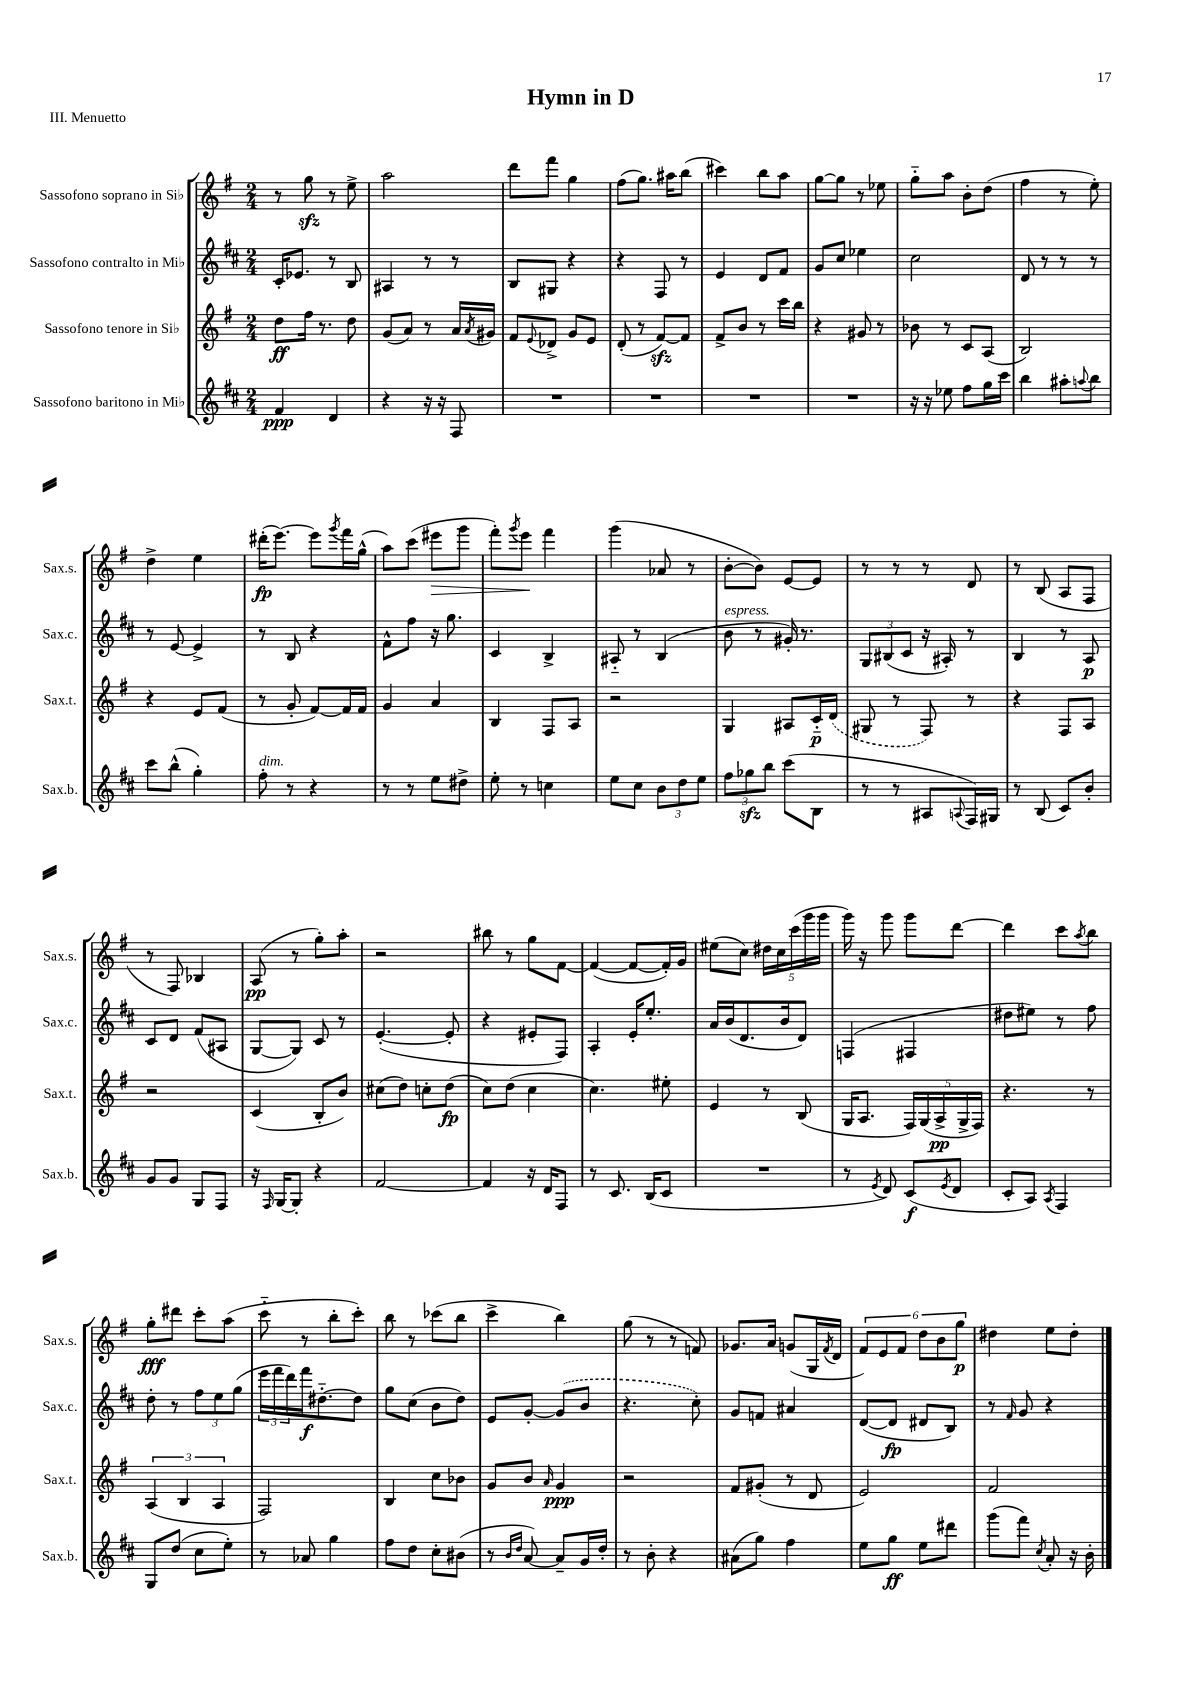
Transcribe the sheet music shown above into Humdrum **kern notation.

**kern	**dynam	**kern	**dynam	**kern	**dynam	**kern	**dynam
*part4	*part4	*part3	*part3	*part2	*part2	*part1	*part1
*staff4	*staff4	*staff3	*staff3	*staff2	*staff2	*staff1	*staff1
*I"Sassofono baritono in Mi♭	*	*I"Sassofono tenore in Si♭	*	*I"Sassofono contralto in Mi♭	*	*I"Sassofono soprano in Si♭	*
*I'Sax.b.	*	*I'Sax.t.	*	*I'Sax.c.	*	*I'Sax.s.	*
*clefG2	*	*clefG2	*	*clefG2	*	*clefG2	*
*k[f#c#]	*	*k[f#]	*	*k[f#c#]	*	*k[f#]	*
*M2/4	*	*M2/4	*	*M2/4	*	*M2/4	*
=1	=1	=1	=1	=1	=1	=1	=1
4f#/	ppp	8dd\L	ff	16c#'/KL	.	8r	.
.	.	.	.	8.e-X/J	.	.	.
.	.	16ff#\Jk	.	.	.	8ggzz\	.
.	.	8.r	.	.	.	.	.
4d/	.	.	.	8r	.	8r	.
.	.	8dd\	.	8B/	.	8ee^\	.
=2	=2	=2	=2	=2	=2	=2	=2
4r	.	(8g/L	.	4A#X/	.	2aa\	.
.	.	8a/J)	.	.	.	.	.
16r	.	8r	.	8r	.	.	.
16r	.	.	.	.	.	.	.
8F#/	.	16a/LL	.	8r	.	.	.
.	.	8qa/	.	.	.	.	.
.	.	16g#X/JJ	.	.	.	.	.
=3	=3	=3	=3	=3	=3	=3	=3
2r	.	8f#/L	.	8B/L	.	8ddd\L	.
.	.	8qqe/	.	.	.	.	.
.	.	8d-X^/J	.	8G#X/J	.	8fff#\J	.
.	.	8g/L	.	4r	.	4gg\	.
.	.	8e/J	.	.	.	.	.
=4	=4	=4	=4	=4	=4	=4	=4
2r	.	(8d'/	.	4r	.	(8ff#\L	.
.	.	8r	.	.	.	8.gg\J)	.
.	.	[8f#zz/L)	.	8F#/	.	.	.
.	.	.	.	.	.	16aa#X\KL	.
.	.	8f#/J]	.	8r	.	(8bb\J	.
=5	=5	=5	=5	=5	=5	=5	=5
2r	.	8f#^/L	.	4e/	.	4ccc#X\)	.
.	.	8b/J	.	.	.	.	.
.	.	8r	.	8d/L	.	8bb\L	.
.	.	16ccc\LL	.	8f#/J	.	8aa\J	.
.	.	16bb\JJ	.	.	.	.	.
=6	=6	=6	=6	=6	=6	=6	=6
2r	.	4r	.	8g/L	.	[8gg\L	.
.	.	.	.	8cc#/J	.	8gg\J]	.
.	.	8g#X/	.	4ee-X\	.	8r	.
.	.	8r	.	.	.	8ee-X\	.
=7	=7	=7	=7	=7	=7	=7	=7
16r	.	8b-X\	.	2cc#\	.	8gg\L	.
16r	.	.	.	.	.	.	.
8ee-X\	.	8r	.	.	.	8aa\J	.
8ff#\L	.	8c/L	.	.	.	8b'\L	.
16gg\L	.	(8A/J	.	.	.	(8dd\J	.
16ccc#\JJ	.	.	.	.	.	.	.
=8	=8	=8	=8	=8	=8	=8	=8
4bb\	.	2B/)	.	8d/	.	4ff#\	.
.	.	.	.	8r	.	.	.
8aa#X'\L	.	.	.	8r	.	8r	.
8qqaan/	.	.	.	.	.	.	.
8bb\J	.	.	.	8r	.	8ee'\)	.
!!LO:LB:g=z
=9	=9	=9	=9	=9	=9	=9	=9
8ccc#\L	.	4r	.	8r	.	4dd^\	.
(8bb^^\J	.	.	.	[8e/	.	.	.
4gg'\)	.	8e/L	.	4e^/]	.	4ee\	.
.	.	(8f#/J	.	.	.	.	.
=10	=10	=10	=10	=10	=10	=10	=10
!LO:TX:a:i:t=dim.	!	!	!	!	!	!	!
8ff#'\	.	8r	.	8r	.	(16ddd#X'\KL	fp
.	.	.	.	.	.	[8.eee\J)	.
8r	.	8g'/	.	8B/	.	.	.
4r	.	[8f#/L)	.	4r	.	8eee\L]	.
.	.	.	.	.	.	8qggg/	.
.	.	16f#/L]	.	.	.	16fff#\L	.
.	.	16f#/JJ	.	.	.	(16gg^^\JJ	.
=11	=11	=11	=11	=11	=11	=11	=11
8r	.	4g/	.	8f#^^\L	.	8aa\L)	.
8r	.	.	.	8ff#\J	.	(8ccc\J	.
!	!	!	!	!	!	!	!LO:HP:b
8ee\L	.	4a/	.	16r	.	8eee#X\L	>
.	.	.	.	8.gg\	.	.	.
8dd#X^\J	.	.	.	.	.	8ggg\J	.
=12	=12	=12	=12	=12	=12	=12	=12
8ee'\	.	4B/	.	4c#/	.	8fff#'\L)	.
.	.	.	.	.	.	8qggg/	.
8r	.	.	.	.	.	8eee\J	.
4ccn\	.	8F#/L	.	4B^/	.	4fff#\	]
.	.	8A/J	.	.	.	.	.
=13	=13	=13	=13	=13	=13	=13	=13
8ee\L	.	2r	.	8A#X/	.	(4ggg\	.
8cc#\J	.	.	.	8r	.	.	.
12b\L	.	.	.	(4B/	.	8a-X/	.
12dd\	.	.	.	.	.	.	.
.	.	.	.	.	.	8r	.
12ee\J	.	.	.	.	.	.	.
=14	=14	=14	=14	=14	=14	=14	=14
!	!	!	!	!LO:TX:a:i:t=espress.	!	!	!
12ff#\L	.	4G/	.	8b\	.	[8b'\L	.
12gg-Xzz\	.	.	.	.	.	.	.
.	.	.	.	8r	.	8b\J])	.
12bb\J	.	.	.	.	.	.	.
(8ccc#\L	.	8A#X/L	.	16g#X'/)	.	[8e/L	.
.	.	.	.	8.r	.	.	.
8B\J	.	16c/L	p	.	.	8e/J]	.
.	.	(16d/JJ	.	.	.	.	.
=15	=15	=15	=15	=15	=15	=15	=15
8r	.	8G#X/	.	12G/L	.	8r	.
.	.	.	.	(12B#X/	.	.	.
8r	.	8r	.	.	.	8r	.
.	.	.	.	12c#/J	.	.	.
8A#X/L	.	8F#/)	.	16r	.	8r	.
.	.	.	.	16A#X'/)	.	.	.
8qqAn/	.	.	.	.	.	.	.
16F#/L)	.	8r	.	8r	.	8d/	.
16G#X/JJ	.	.	.	.	.	.	.
=16	=16	=16	=16	=16	=16	=16	=16
8r	.	4r	.	4B/	.	8r	.
(8B/	.	.	.	.	.	(8B/	.
8c#/L)	.	8F#/L	.	8r	.	8A/L	.
8b'/J	.	8A/J	.	8A/	p	8F#/J	.
!!LO:LB:g=z
=17	=17	=17	=17	=17	=17	=17	=17
8g/L	.	2r	.	8c#/L	.	8r	.
8g/J	.	.	.	8d/J	.	8F#/)	.
8G/L	.	.	.	(8f#/L	.	4B-X/	.
8F#/J	.	.	.	8A#X/J	.	.	.
=18	=18	=18	=18	=18	=18	=18	=18
16r	.	(4c/	.	[8G/L	.	(8A/	pp
16qqF#/	.	.	.	.	.	.	.
[16G/KL	.	.	.	.	.	.	.
8G'/J]	.	.	.	8G/J])	.	8r	.
4r	.	8B'/L	.	8c#/	.	8gg'\L)	.
.	.	8b/J)	.	8r	.	8aa'\J	.
=19	=19	=19	=19	=19	=19	=19	=19
[2f#/	.	(8cc#X\L	.	([4.e'/	.	2r	.
.	.	8dd\J)	.	.	.	.	.
.	.	8ccn'\L	.	.	.	.	.
.	.	(8dd\J	fp	8e'/]	.	.	.
=20	=20	=20	=20	=20	=20	=20	=20
4f#/]	.	8cc\L)	.	4r	.	8bb#X\	.
.	.	(8dd\J	.	.	.	8r	.
16r	.	4cc\	.	8e#X'/L	.	8gg\L	.
16d/KL	.	.	.	.	.	.	.
8F#/J	.	.	.	8F#/J)	.	[8f#\J	.
=21	=21	=21	=21	=21	=21	=21	=21
8r	.	4.cc\)	.	4A'/	.	(4f#/_	.
8.c#/	.	.	.	.	.	.	.
.	.	.	.	16e'/KL	.	8f#/L_	.
(16B/KL	.	.	.	8.ee'/J	.	.	.
8c#/J	.	8ee#X'\	.	.	.	16f#'/L])	.
.	.	.	.	.	.	16g/JJ	.
=22	=22	=22	=22	=22	=22	=22	=22
2r	.	4e/	.	16a/LL	.	(8ee#X\L	.
.	.	.	.	(16b/J	.	.	.
.	.	.	.	8.d/	.	8cc\J)	.
.	.	8r	.	.	.	20dd#X\LL	.
.	.	.	.	.	.	20cc\	.
.	.	.	.	16b/k	.	.	.
.	.	.	.	.	.	(20ccc\	.
.	.	(8B/	.	8d/J)	.	.	.
.	.	.	.	.	.	20ggg\	.
.	.	.	.	.	.	20ggg\JJ	.
=23	=23	=23	=23	=23	=23	=23	=23
8r	.	16G/KL	.	(4Fn/	.	16ggg\)	.
.	.	8.A/J	.	.	.	16r	.
8qe/	.	.	.	.	.	.	.
8d/)	.	.	.	.	.	8ggg\	.
(8c#/L	f	20F#/LL)	.	4F#X/	.	8ggg\L	.
.	.	(20G/	.	.	.	.	.
.	.	20A^/	pp	.	.	.	.
8qe/	.	.	.	.	.	.	.
8d/J	.	.	.	.	.	[8ddd\J	.
.	.	20G^/	.	.	.	.	.
.	.	20F#/JJ)	.	.	.	.	.
=24	=24	=24	=24	=24	=24	=24	=24
8c#'/L	.	4.r	.	8dd#X\L	.	4ddd\]	.
8A/J)	.	.	.	8ee#X\J)	.	.	.
8qA/	.	.	.	.	.	.	.
4F#/	.	.	.	8r	.	8ccc\L	.
.	.	.	.	.	.	8qaa/	.
.	.	8r	.	8ff#\	.	8bb\J	.
!!LO:LB:g=z
=25	=25	=25	=25	=25	=25	=25	=25
8G/L	.	(6A/	.	8dd'\	.	8gg'\L	fff
(8dd/J	.	.	.	8r	.	8ddd#X\J	.
.	.	6B/	.	.	.	.	.
8cc#\L	.	.	.	12ff#\L	.	8ccc'\L	.
.	.	6A/	.	12ee\	.	.	.
8ee'\J)	.	.	.	.	.	(8aa\J	.
.	.	.	.	(12gg\J	.	.	.
=26	=26	=26	=26	=26	=26	=26	=26
8r	.	2F#/)	.	24eee\LL	.	8ccc\	.
.	.	.	.	24fff#\	.	.	.
.	.	.	.	24ddd\)	.	.	.
8a-X/	.	.	.	16fff#\J	f	8r	.
.	.	.	.	[8.dd#X\	.	.	.
4gg\	.	.	.	.	.	8bb'\L	.
.	.	.	.	8dd#\J]	.	8ccc'\J)	.
=27	=27	=27	=27	=27	=27	=27	=27
8ff#\L	.	4B/	.	8gg\L	.	8bb\	.
8dd\J	.	.	.	(8cc#\J	.	8r	.
8cc#'\L	.	8cc\L	.	8b\L	.	(8ccc-X\L	.
(8b#X\J	.	8b-X\J	.	8dd\J)	.	8bb\J	.
=28	=28	=28	=28	=28	=28	=28	=28
8r	.	8g/L	.	8e/L	.	4ccc^\	.
16qqb/LL	.	.	.	.	.	.	.
16qqdd/JJ	.	.	.	.	.	.	.
[8a/)	.	8b/J	.	[8g'/J	.	.	.
.	.	16qqa/	.	.	.	.	.
8a~/L]	.	4g/	ppp	(8g/L]	.	4bb\)	.
16g/L	.	.	.	8b/J	.	.	.
16dd'/JJ	.	.	.	.	.	.	.
=29	=29	=29	=29	=29	=29	=29	=29
8r	.	2r	.	4.r	.	(8gg\	.
8b'\	.	.	.	.	.	8r	.
4r	.	.	.	.	.	8r	.
.	.	.	.	8cc#'\)	.	8fn/)	.
=30	=30	=30	=30	=30	=30	=30	=30
(8a#X\L	.	8f#/L	.	8g/L	.	8.g-X/L	.
8gg\J)	.	(8g#X'/J	.	8fn/J	.	.	.
.	.	.	.	.	.	16a/Jk	.
4ff#\	.	8r	.	4a#X/	.	(8gn/L	.
.	.	8d/	.	.	.	16G/L	.
.	.	.	.	.	.	8qf#/	.
.	.	.	.	.	.	16d/JJ	.
=31	=31	=31	=31	=31	=31	=31	=31
8ee\L	.	2e/)	.	([8d/L	.	12f#/L)	.
.	.	.	.	.	.	12e/	.
8gg\J	ff	.	.	8d/J]	fp	.	.
.	.	.	.	.	.	12f#/J	.
8ee\L	.	.	.	8d#X/L	.	12dd\L	.
.	.	.	.	.	.	12b\	.
8ddd#X\J	.	.	.	8B/J)	.	.	.
.	.	.	.	.	.	12gg\J	p
=32	=32	=32	=32	=32	=32	=32	=32
(8ggg\L	.	2f#/	.	8r	.	4dd#X\	.
.	.	.	.	16qqf#/	.	.	.
8fff#\J)	.	.	.	8g/	.	.	.
8qcc#/	.	.	.	.	.	.	.
8a'/	.	.	.	4r	.	8ee\L	.
16r	.	.	.	.	.	8dd#'\J	.
16b'\	.	.	.	.	.	.	.
==	==	==	==	==	==	==	==
*-	*-	*-	*-	*-	*-	*-	*-
